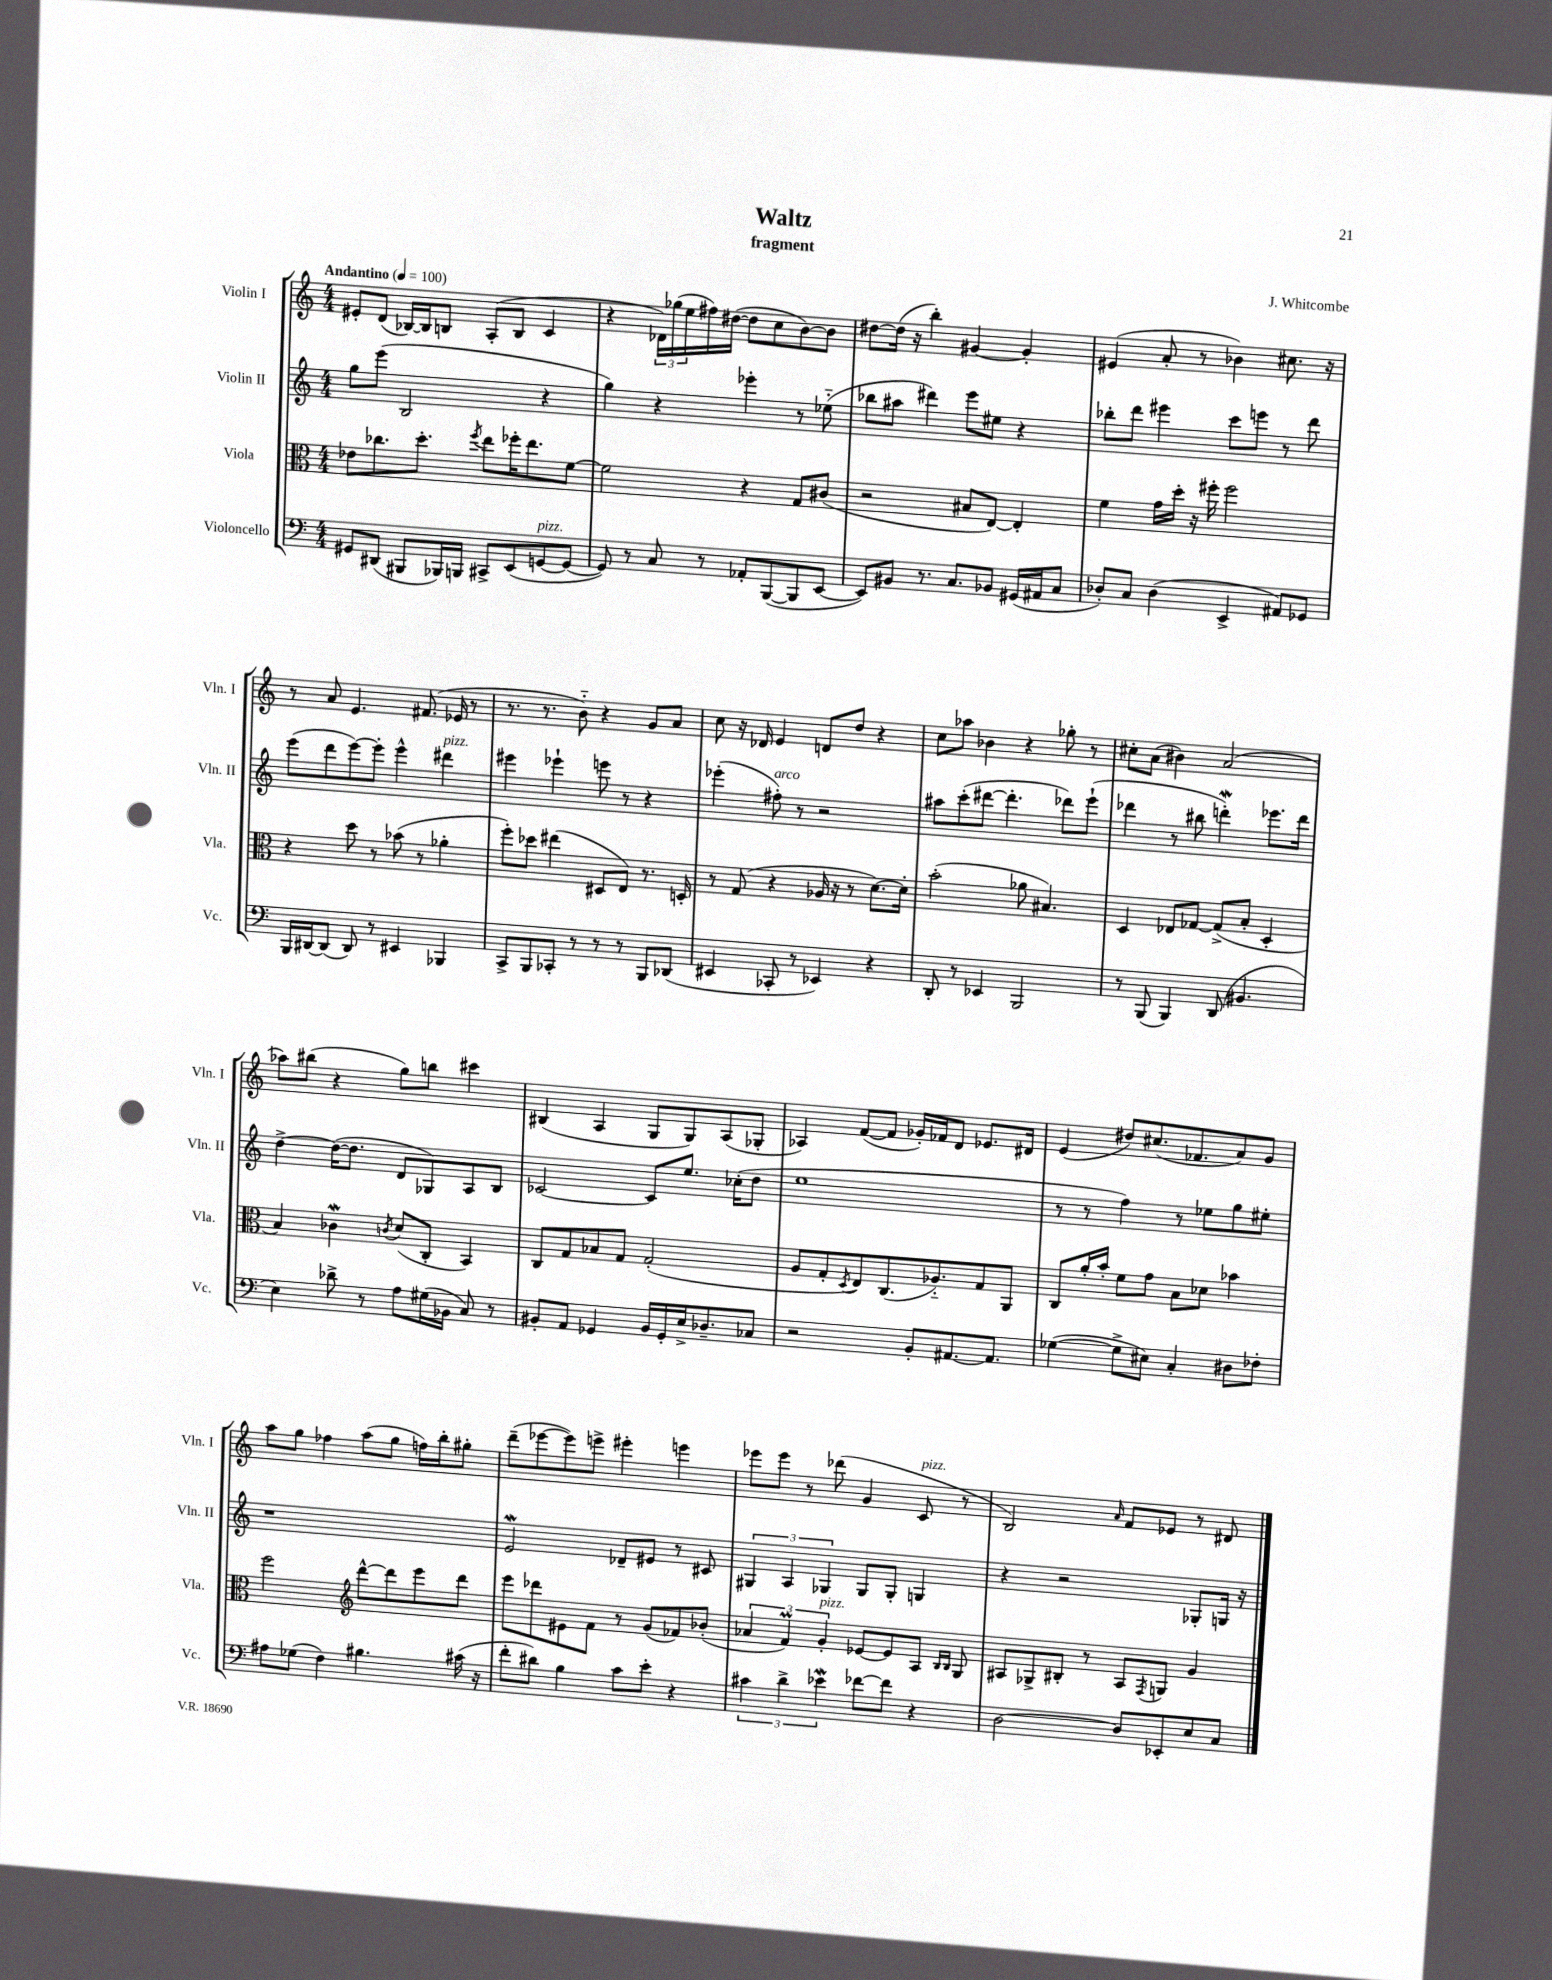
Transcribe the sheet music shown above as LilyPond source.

\header { title = "Waltz" composer = "J. Whitcombe" subtitle = "fragment" }
<<
\new StaffGroup <<
\new Staff = "s0" \with { instrumentName = "Violin I" shortInstrumentName = "Vln. I" } {
    \clef treble \key c \major \numericTimeSignature \time 4/4 \tempo "Andantino" 4 = 100
    eis'8-. d'8( bes16~) bes16 b8 a8-.( b8 c'4 |
    r4 \tuplet 3/2 { des'16) ges''16( e''16 } fis''16) dis''16~( dis''8 c''8 b'8~) b'8 |
    dis''8~ dis''16( r16 b''4-.) gis'4~ gis'4-. |
    eis'4( a'8-. r8 bes'4) cis''8. r16 |
    r8 a'8 e'4. fis'8.( ees'16 r8 |
    r8. r8. b'8-_) r4 g'8 a'8 |
    c''8 r16 des'16 e'4 d'8 d''8 r4 |
    c''8 aes''8 bes'4 r4 ges''8-. r8 |
    cis''8-. a'8( bis'4) a'2( |
    aes''8) bis''8( r4 g''8) b''8 cis'''4 |
    bis4( a4 g8 g8) a8( ges8-. |
    aes4) f'8~( f'8 ges'16-.) fes'16 d'8 ees'8. dis'16 |
    e'4( dis''8) cis''8.( fes'8. a'8) g'8 |
    a''8 g''8 fes''4 a''8( g''8 f''16) b''16-. gis''8-. |
    d'''8--( ees'''8~ ees'''8) e'''8-> eis'''4-. e'''4 |
    ees'''8 ees'''8 r8 des'''8( g'4 c'8^\markup { \italic "pizz." } r8 |
    b2) \grace { a'16 } f'8 ees'8 r8 dis'8 \bar "|." |
}
\new Staff = "s1" \with { instrumentName = "Violin II" shortInstrumentName = "Vln. II" } {
    \clef treble \key c \major \numericTimeSignature \time 4/4
    g''8 e'''8( b2 r4 |
    g''4) r4 ees'''4-. r8 ees''8-_( |
    bes''8 ais''8 dis'''4) e'''8 eis''8 r4 |
    bes''8-. d'''8 eis'''4 c'''8 e'''8 r8 d'''8 |
    e'''8( d'''8 e'''8~) e'''8-. e'''4-^ dis'''4^\markup { \italic "pizz." } |
    eis'''4 ees'''4-! e'''8 r8 r4 |
    ees'''4-.( fis''8-.^\markup { \italic "arco" }) r8 r2 |
    ais''8 c'''8-.( dis'''8~ dis'''4.-. des'''8) e'''8-!( |
    des'''4 r8 bis''8 d'''4-.\mordent) ees'''8. d'''16 |
    d''4~-> d''16~( d''8. d'8 ges8) a8 b8 |
    ces'2~ ces'8 e''8. ces''16-.( d''8 |
    e''1 |
    r8 r8 f''4) r8 ees''8 g''8 eis''8-. |
    r1 |
    e'2\mordent des'8-- eis'8 r8 cis'8 |
    \tuplet 3/2 { gis4 a4 ges4 } ges8 ges8-. g4 |
    r4 r2 ges8-. g16 r16 \bar "|." |
}
\new Staff = "s2" \with { instrumentName = "Viola" shortInstrumentName = "Vla." } {
    \clef alto \key c \major \numericTimeSignature \time 4/4
    ees'8 ces''8. d''8.-. \acciaccatura { f''8 } e''8 fes''16-. e''8. f'8~ |
    f'2 r4 g8 cis'8( |
    r2 bis8 e8~) e4-. |
    f'4 g'16 d''16-. r16 fis''16-. fis''2 |
    r4 d''8 r8 bes'8( r8 aes'4-. |
    f''8-.) des''8 eis''4( dis8 e8) r8. d16-. |
    r8 g8( r4 aes16 r16 r8 d'8.~) d'16-. |
    b'2-.( aes'8 bis4.) |
    d4 ees8 ges8~ ges8->( b8-. d4-. |
    b4) ces'4\mordent \acciaccatura { c'8 } d'8( c8-. b,4) |
    c8 g8 bes8 g8 g2-.( |
    a8 g8-. \acciaccatura { d8 } e8) c8.( aes8.-_) g8 a,8 |
    c8 a'16-. b'16-. f'8 g'8 b8 des'8 bes'4 |
    f''2 \clef treble d'''8~-^ d'''8 e'''8 d'''8 |
    e'''8 des'''8 eis'8 f'8 r8 g'8( fes'8) bes'8-.( |
    \tuplet 3/2 { aes'4 f'4\prall) g'4-.^\markup { \italic "pizz." } } ees'8~ ees'8 a8 \grace { b16 b16 } g8 |
    ais8 ges8-> bis8-. r8 ais8 \acciaccatura { f8 } g8 g'4 \bar "|." |
}
\new Staff = "s3" \with { instrumentName = "Violoncello" shortInstrumentName = "Vc." } {
    \clef bass \key c \major \numericTimeSignature \time 4/4
    gis,8 dis,8( bis,,8 bes,,16) b,,16 cis,8-> e,8( g,8~^\markup { \italic "pizz." } g,8~ |
    g,8) r8 c8 r8 aes,8-. b,,8~( b,,8 e,8~ |
    e,8) bis,8 r8. c8. bes,8 gis,16( ais,16 c8 |
    des8-.) c8 des4( e,4-> ais,8) ges,8 |
    b,,16 dis,16~ dis,8( dis,8) r8 eis,4 bes,,4 |
    c,8-> b,,8 ces,8-. r8 r8 r8 b,,8 des,8( |
    eis,4 ces,8-. r8 ees,4) r4 |
    d,8-. r8 ees,4 b,,2 |
    r8 b,,8( b,,4) d,8( bis,4. |
    e4) des'8-> r8 a8 gis16( bes,16 c8) r8 |
    bis,8-. a,8 ges,4 bis,16 ges,16-. e16-> des8.-- ces8 |
    r2 b,8-. ais,8.~ ais,8. |
    ges4~( ges8-> eis8) c4-. dis8 fes8-. |
    ais8 ges8( f4) bis4. cis'16( r16 |
    f'8-. dis'8) b4 c'8 e'8-. r4 |
    \tuplet 3/2 { cis'4 d'4-> ees'4\mordent } fes'8~ fes'8 r4 |
    d2~ d8 ees,8-. e8 c8 \bar "|." |
}
>>
>>
\layout { \context { \Score \remove "Bar_number_engraver" } }
